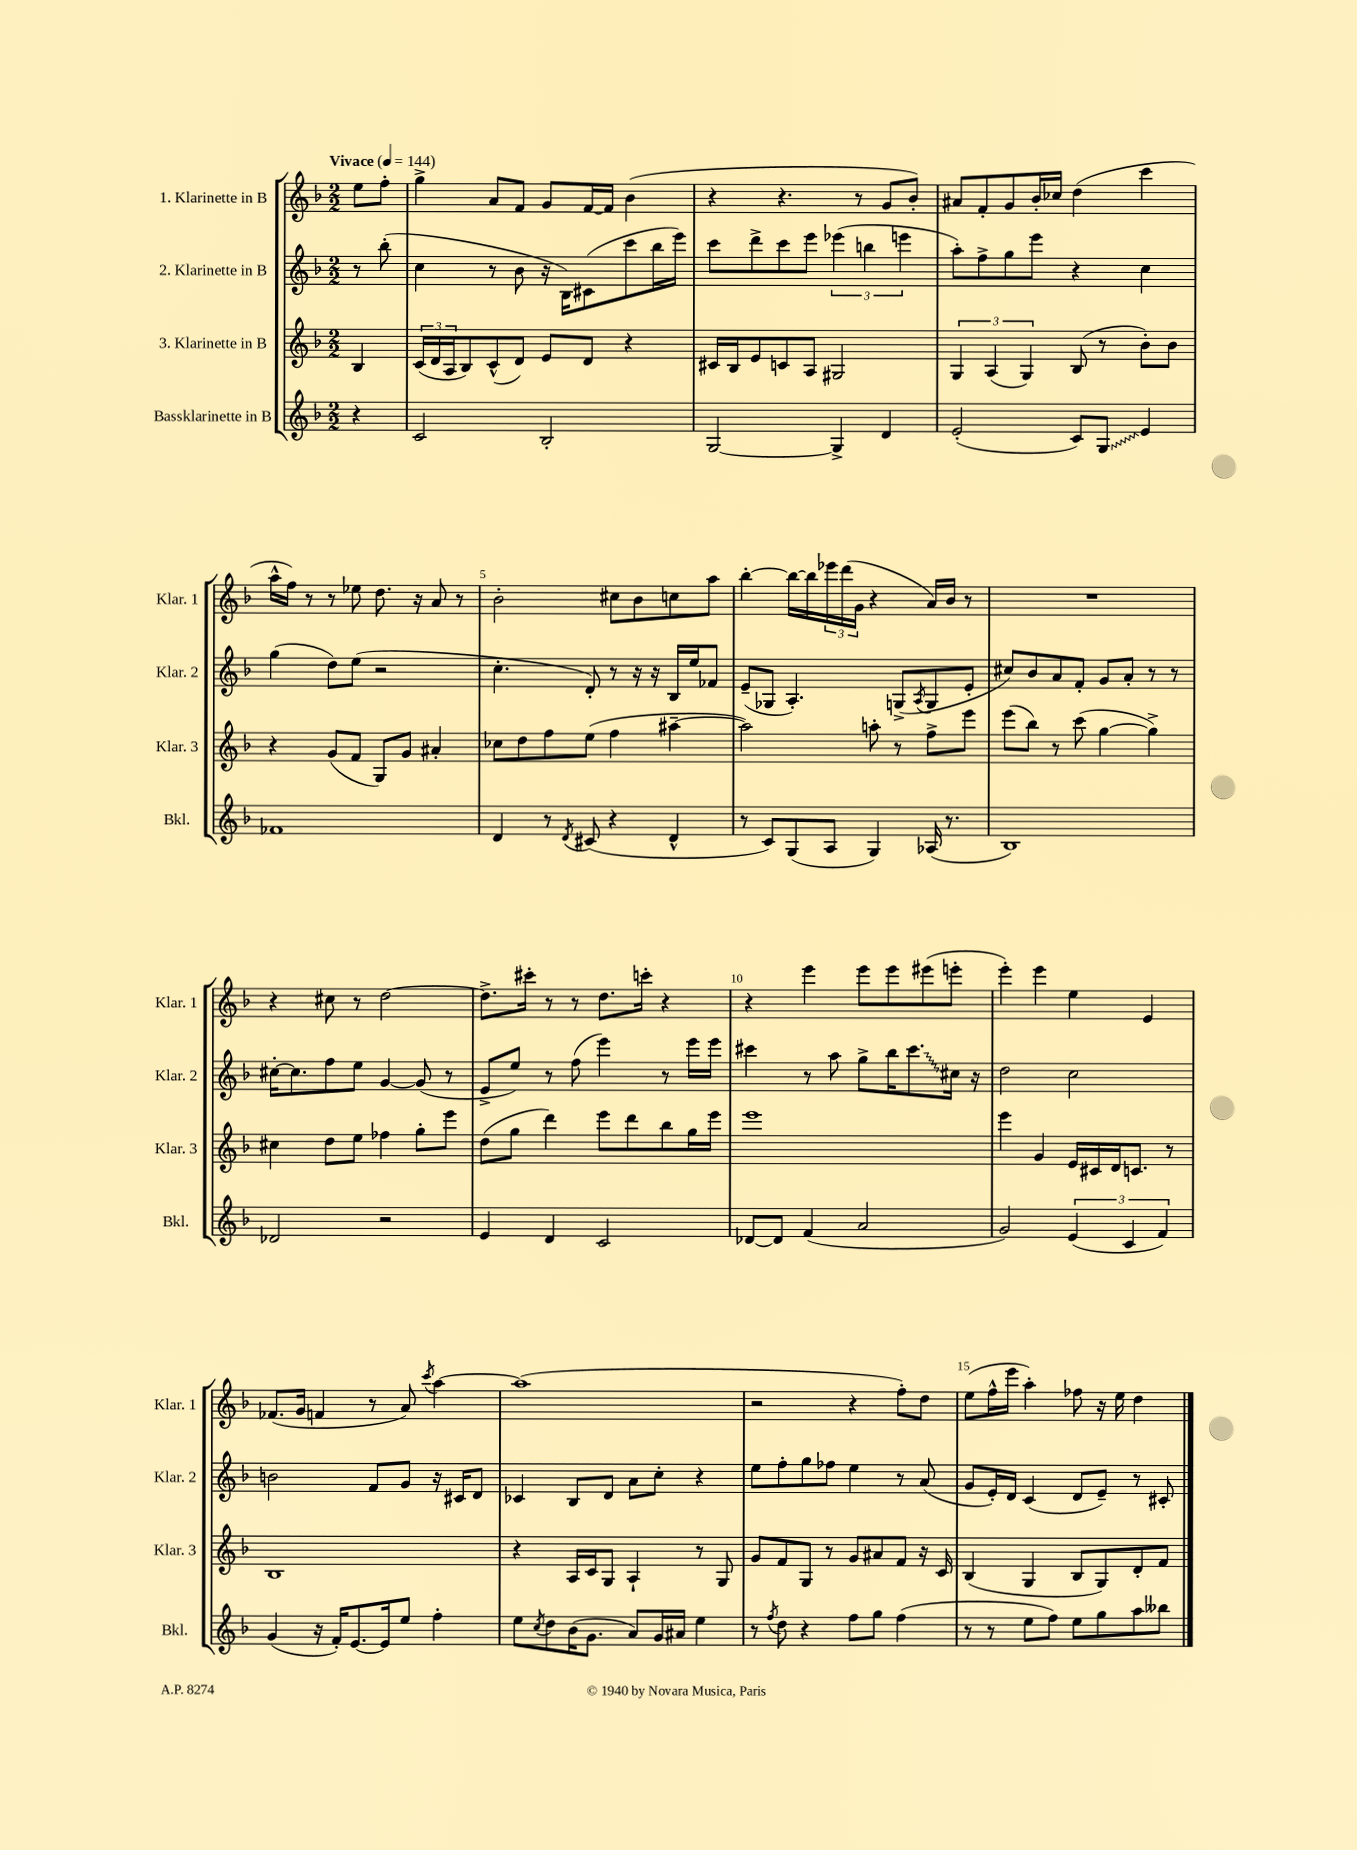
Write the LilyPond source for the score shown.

<<
\new StaffGroup <<
\new Staff = "s0" \with { instrumentName = "1. Klarinette in B" shortInstrumentName = "Klar. 1" } {
    \clef treble \key f \major \numericTimeSignature \time 2/2 \partial 4 \tempo "Vivace" 4 = 144
    e''8 f''8-. |
    g''4-> a'8 f'8 g'8 f'16~ f'16 bes'4( |
    r4 r4. r8 g'8 bes'8-.) |
    ais'8 f'8-. g'8 bes'16-. ces''16 d''4( c'''4 |
    a''16-^ f''16) r8 r8 ees''8 d''8. r16 a'8 r8 |
    bes'2-. cis''8 bes'8 c''8 a''8 |
    bes''4~-. bes''16~ bes''16 \tuplet 3/2 { ees'''16 d'''16( g'16 } r4 a'16) bes'16 r8 |
    R1 |
    r4 cis''8 r8 d''2~ |
    d''8.-> cis'''16-. r8 r8 d''8. c'''16-. r4 |
    r4 e'''4 e'''8 e'''8 eis'''8( e'''8-. |
    e'''4-.) e'''4 e''4 e'4 |
    fes'8.( g'16 f'4 r8 a'8) \acciaccatura { c'''8 } a''4~ |
    a''1( |
    r2 r4 f''8-.) d''8 |
    e''8( f''16-^ e'''16 a''4-.) fes''8 r16 e''16 d''4 \bar "|." |
}
\new Staff = "s1" \with { instrumentName = "2. Klarinette in B" shortInstrumentName = "Klar. 2" } {
    \clef treble \key f \major \numericTimeSignature \time 2/2 \partial 4
    r8 bes''8-.( |
    c''4 r8 bes'8 r16 bes16) cis'8( c'''8 bes''16 e'''16) |
    c'''8 d'''8-> c'''8 e'''8 \tuplet 3/2 { ees'''4( b''4 e'''4 } |
    a''8-.) f''8-> g''8 e'''8 r4 c''4 |
    g''4( d''8) e''8( r2 |
    c''4.-. d'8-.) r8 r16 r16 bes16 e''16 fes'8 |
    e'8--( ges8 a4.-.) g8->( \acciaccatura { a8 } g8 e'8-. |
    cis''8) bes'8 a'8 f'8-. g'8 a'8-. r8 r8 |
    cis''16~-. cis''8. f''8 e''8 g'4~ g'8( r8 |
    e'8-> e''8) r8 f''8( e'''4) r8 e'''16 e'''16 |
    cis'''4 r8 a''8 g''8-> bes''16 \once \override Glissando.style = #'zigzag cis'''8.\glissando cis''16 r16 |
    d''2 c''2 |
    b'2 f'8 g'8 r16 cis'16 d'8 |
    ces'4 bes8 d'8 a'8 c''8-. r4 |
    e''8 f''8-. g''8 fes''8 e''4 r8 a'8( |
    g'8 e'16-.) d'16 c'4( d'8 e'8--) r8 cis'8-. \bar "|." |
}
\new Staff = "s2" \with { instrumentName = "3. Klarinette in B" shortInstrumentName = "Klar. 3" } {
    \clef treble \key f \major \numericTimeSignature \time 2/2 \partial 4
    bes4 |
    \tuplet 3/2 { c'16( d'16 a16 } bes8) c'8-^( d'8) e'8 d'8 r4 |
    cis'16 bes16 e'8 c'8 a8 gis2 |
    \tuplet 3/2 { g4 a4( g4) } bes8( r8 bes'8-.) bes'8 |
    r4 g'8( f'8 g8) g'8 ais'4-. |
    ces''8 d''8 f''8 e''8( f''4 ais''4~-- |
    ais''2) a''8-. r8 f''8-> e'''8 |
    e'''8( bes''8) r8 c'''8( g''4~ g''4->) |
    cis''4 d''8 e''8 fes''4 g''8-. e'''8 |
    d''8( g''8 d'''4) e'''8 d'''8 bes''8 g''16 e'''16 |
    e'''1 |
    e'''4 g'4 e'16 cis'16 d'16 c'8. r8 |
    bes1 |
    r4 a16 c'16 g8 a4-! r8 g8 |
    g'8 f'8 g8 r8 g'8 ais'8 f'8 r16 c'16 |
    bes4( g4 bes8 g8) d'8-. f'8 \bar "|." |
}
\new Staff = "s3" \with { instrumentName = "Bassklarinette in B" shortInstrumentName = "Bkl." } {
    \clef treble \key f \major \numericTimeSignature \time 2/2 \partial 4
    r4 |
    c'2 bes2-. |
    g2~ g4-> d'4 |
    e'2-.( c'8) \once \override Glissando.style = #'zigzag g8\glissando e'4 |
    fes'1 |
    d'4 r8 \acciaccatura { d'8 } cis'8( r4 d'4-^ |
    r8 c'8) g8( a8 g4) aes16( r8. |
    bes1) |
    des'2 r2 |
    e'4 d'4 c'2 |
    des'8~ des'8 f'4( a'2 |
    g'2) \tuplet 3/2 { e'4( c'4 f'4) } |
    g'4( r16 f'16-.) e'8.~ e'16 e''8 f''4-. |
    e''8 \acciaccatura { c''8 } d''8 bes'16( g'8. a'8) g'16 ais'16 e''4 |
    r8 \acciaccatura { f''8 } d''8 r4 f''8 g''8 f''4( |
    r8 r8 e''8 f''8) e''8 g''8 a''8 beses''8 \bar "|." |
}
>>
>>
\layout { \context { \Score \override BarNumber.break-visibility = ##(#f #t #t) barNumberVisibility = #(every-nth-bar-number-visible 5) } }
